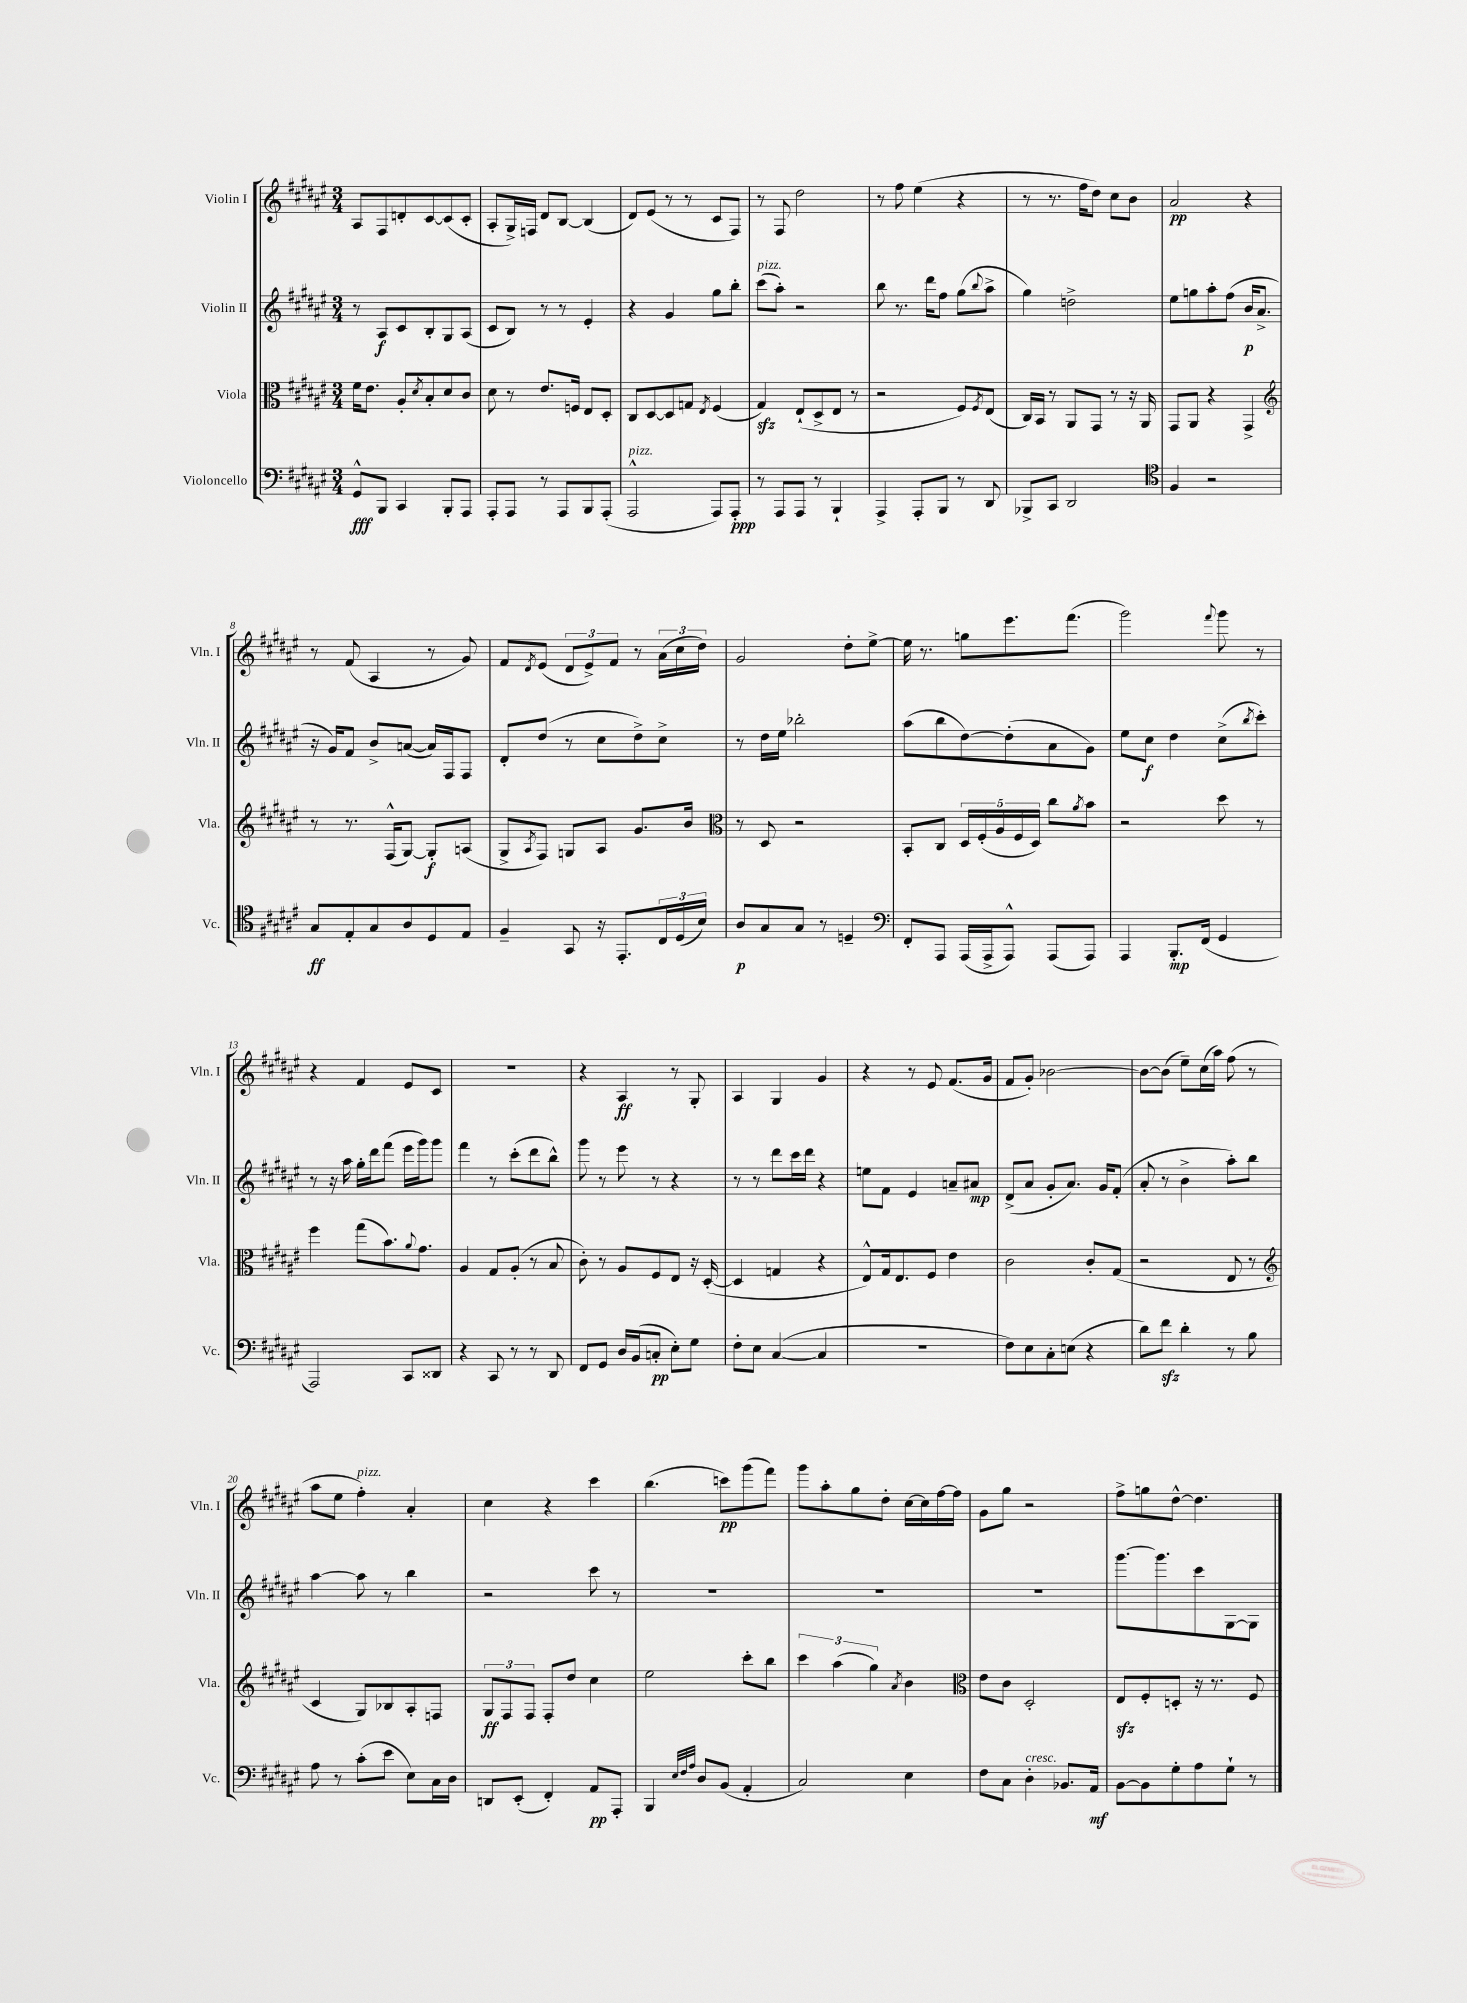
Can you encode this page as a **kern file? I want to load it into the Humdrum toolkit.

**kern	**kern	**kern	**kern
*staff4	*staff3	*staff2	*staff1
*clefF4	*clefC3	*clefG2	*clefG2
*k[f#c#g#d#a#e#]	*k[f#c#g#d#a#e#]	*k[f#c#g#d#a#e#]	*k[f#c#g#d#a#e#]
*M3/4	*M3/4	*M3/4	*M3/4
8GG#^^	16f#	8r	8A#
.	8.e#	.	.
8BBB	.	8A#	8F#
4CC#	8A#'	8c#	8d'
.	8qd#	.	.
.	8B'	8B'	[8c#
8BBB'	8d#	8G#	(8c#]
8AAA#	8c#	(8A#	8c#'
=	=	=	=
8AAA#'	8d#	8c#	8A#'
8AAA#	8r	8B)	16G#^)
.	.	.	16F
8r	8.e#	8r	8d#
8AAA#	.	8r	[8B
.	16F	.	.
8BBB	8E#	4e#'	(4B]
(8AAA#'	8D#'	.	.
=	=	=	=
2AAA#^^	8C#	4r	8d#)
.	[8D#	.	(8e#
.	8D#]	4g#	8r
.	8G	.	8r
.	8qE#	.	.
8AAA#)	(4F#	8gg#	8c#
8AAA#'	.	8bb'	8F#)
=	=	=	=
8r	4G#)	(8ccc#	8r
8AAA#	.	8aa#')	8F#
8AAA#	(8E#`	2r	2dd#
8r	8D#^	.	.
4BBB`	8E#	.	.
.	8r	.	.
=	=	=	=
4AAA#^	2r	8bb	8r
.	.	8.r	8ff#
8AAA#'	.	.	(4ee#
.	.	16ddd#	.
8BBB	.	8ff#	.
8r	8F#)	(8gg#	4r
.	8qF#	8qqbb	.
8DD#	(8E#	8aa#^	.
=	=	=	=
8BBB-^	16C#)	4gg#)	8r
.	16BB	.	.
8CC#	8r	.	8.r
2DD#	8AA#	2dd^	.
.	.	.	16ff#
.	8GG#	.	8dd#)
.	8r	.	8cc#
.	16r	.	8b
.	16AA#	.	.
=	=	=	=
*clefC4	*	*	*
4F#	8GG#	8ee#	2a#
.	8AA#	8gg	.
2r	4r	8aa#'	.
.	.	(8ff#	.
.	4GG#^	16b	4r
.	.	8.a#^	.
=	=	=	=
*	*clefG2	*	*
8G#	8r	16r	8r
.	.	16g#)	.
8E#'	8.r	8f#	(8f#
8G#	.	8b^	4A#
.	(16F#^^	.	.
8A#	[8G#)	([8a	.
8D#	8G#']	16a])	8r
.	.	16F#	.
8E#	(8A	8F#	8g#)
=	=	=	=
4F#~	8G#^	8d#'	8f#
.	8qA#	.	8qd#
.	8F#)	(8dd#	(8e#
8GG#	8G	8r	12d#
.	.	.	12e#^)
16r	8A#	8cc#	.
.	.	.	12f#
8.EE#'	.	.	.
.	8.g#	8dd#^)	8r
24C#	.	8cc#^	(24a#
(24D#	.	.	24cc#
.	16b	.	.
24B)	.	.	24dd#)
=	=	=	=
*	*clefC3	*	*
8A#	8r	8r	2g#
8G#	8D#	16dd#	.
.	.	16ee#	.
8G#	2r	2bb-'	.
8r	.	.	.
4D~	.	.	8dd#'
.	.	.	[8ee#^
=	=	=	=
*clefF4	*	*	*
8FF#'	8BB'	(8aa#	16ee#]
.	.	.	8.r
8AAA#	8C#	8bb	.
(16AAA#	20D#	[8dd#)	8gg
.	(20F#'	.	.
16AAA#^	.	.	.
.	20A#	.	.
8AAA#^^)	.	(8dd#']	8.eee#
.	20F#	.	.
.	20D#)	.	.
(8AAA#	8cc#	8a#	.
.	.	.	(8.fff#
.	8qa#	.	.
8AAA#)	8b	8g#)	.
=	=	=	=
4AAA#	2r	8ee#	2ggg#)
.	.	8cc#	.
8.BBB'	.	4dd#	.
(16FF#	.	.	.
.	.	.	8qqfff#
4GG#	8dd#	(8cc#^	8ggg#
.	.	8qbb	.
.	8r	8ccc#')	8r
=	=	=	=
2AAA#)	4ff#	8r	4r
.	.	16r	.
.	.	16aa#	.
.	(8gg#	16gg#'	4f#
.	.	16ddd#	.
.	8.b)	(8fff#	.
8CC#	.	16eee#	8e#
.	8qqa#	.	.
.	8.g#	16ggg#)	.
8DD##	.	8ggg#	8c#
=	=	=	=
4r	4A#	4fff#	2.r
8CC#	8G#	8r	.
8r	(8A#'	(8ccc#'	.
8r	8r	8ddd#	.
8DD#	8B	8bb^^)	.
=	=	=	=
8FF#	8c#')	8ggg#	4r
8GG#	8r	8r	.
16D#	8A#	8eee#	4A#
(16BB	.	.	.
8C'	8F#	8r	.
8E#')	8E#	4r	8r
8G#	16r	.	8G#'
.	([16D#'	.	.
=	=	=	=
8F#'	4D#]	8r	4A#
8E#	.	8r	.
([4C#	4G	8ddd#	4G#
.	.	16ccc#	.
.	.	16ddd#	.
4C#]	4r	4r	4g#
=	=	=	=
2.r	8E#^^)	8ee	4r
.	16G#	8f#	.
.	8.E#	.	.
.	.	4e#	8r
.	8F#	.	8e#
.	4e#	8a~	(8.f#
.	.	8a#	.
.	.	.	16g#
=	=	=	=
8F#)	2c#	(8d#^	8f#
8E#	.	8a#	8g#')
8C#'	.	8g#'	[2b-
(8E	.	8.a#)	.
4r	8c#'	.	.
.	.	16g#	.
.	(8G#	(8f#'	.
=	=	=	=
8d#)	2r	8a#'	8b-_
8f#	.	8r	(8b-]
4d#'	.	4b^	8ee#~)
.	.	.	(16cc#
.	.	.	16aa#)
8r	8E#	8aa#')	(8ff#
8B	8r	8bb	8r
=	=	=	=
*	*clefG2	*	*
8A#	4c#	[4aa#	8aa#
8r	.	.	8ee#
(8c#'	8G#)	8aa#]	4ff#')
8e#	8B-	8r	.
8E#)	8A#'	4bb	4a#'
16C#	8F	.	.
16D#	.	.	.
=	=	=	=
8DD	12G#	2r	4cc#
.	12F#	.	.
(8EE#'	.	.	.
.	12F#	.	.
4FF#')	8F#'	.	4r
.	8dd#	.	.
8AA#	4cc#	8ccc#	4ccc#
8AAA#'	.	8r	.
=	=	=	=
4BBB	2ee#	2.r	(4.bb
32qqE#	.	.	.
32qqF#	.	.	.
32qqA#	.	.	.
8D#	.	.	.
(8BB	.	.	8ccc)
4AA#'	8ccc#'	.	(8ggg#
.	8bb	.	8fff#)
=	=	=	=
2C#)	6ccc#	2.r	8ggg#
.	.	.	8aa#'
.	(6aa#	.	.
.	.	.	8gg#
.	6gg#)	.	.
.	.	.	8dd#'
.	8qa#	.	.
4E#	4b	.	[16cc#
.	.	.	16cc#]
.	.	.	[16ff#
.	.	.	16ff#]
=	=	=	=
*	*clefC3	*	*
8F#	8e#	2.r	8g#
8C#	8c#	.	8gg#
4D#'	2D#'	.	2r
8.BB-	.	.	.
16AA#	.	.	.
=	=	=	=
[8BB	8E#	[8.ggg#	8ff#^
8BB]	8F#'	.	8gg
.	.	8.ggg#]	.
8G#'	8D'	.	[8dd#^^
8A#	16r	8ccc#	4.dd#]
.	8.r	.	.
8G#`	.	[8G#	.
8r	8F#	8G#]	.
==	==	==	==
*-	*-	*-	*-
